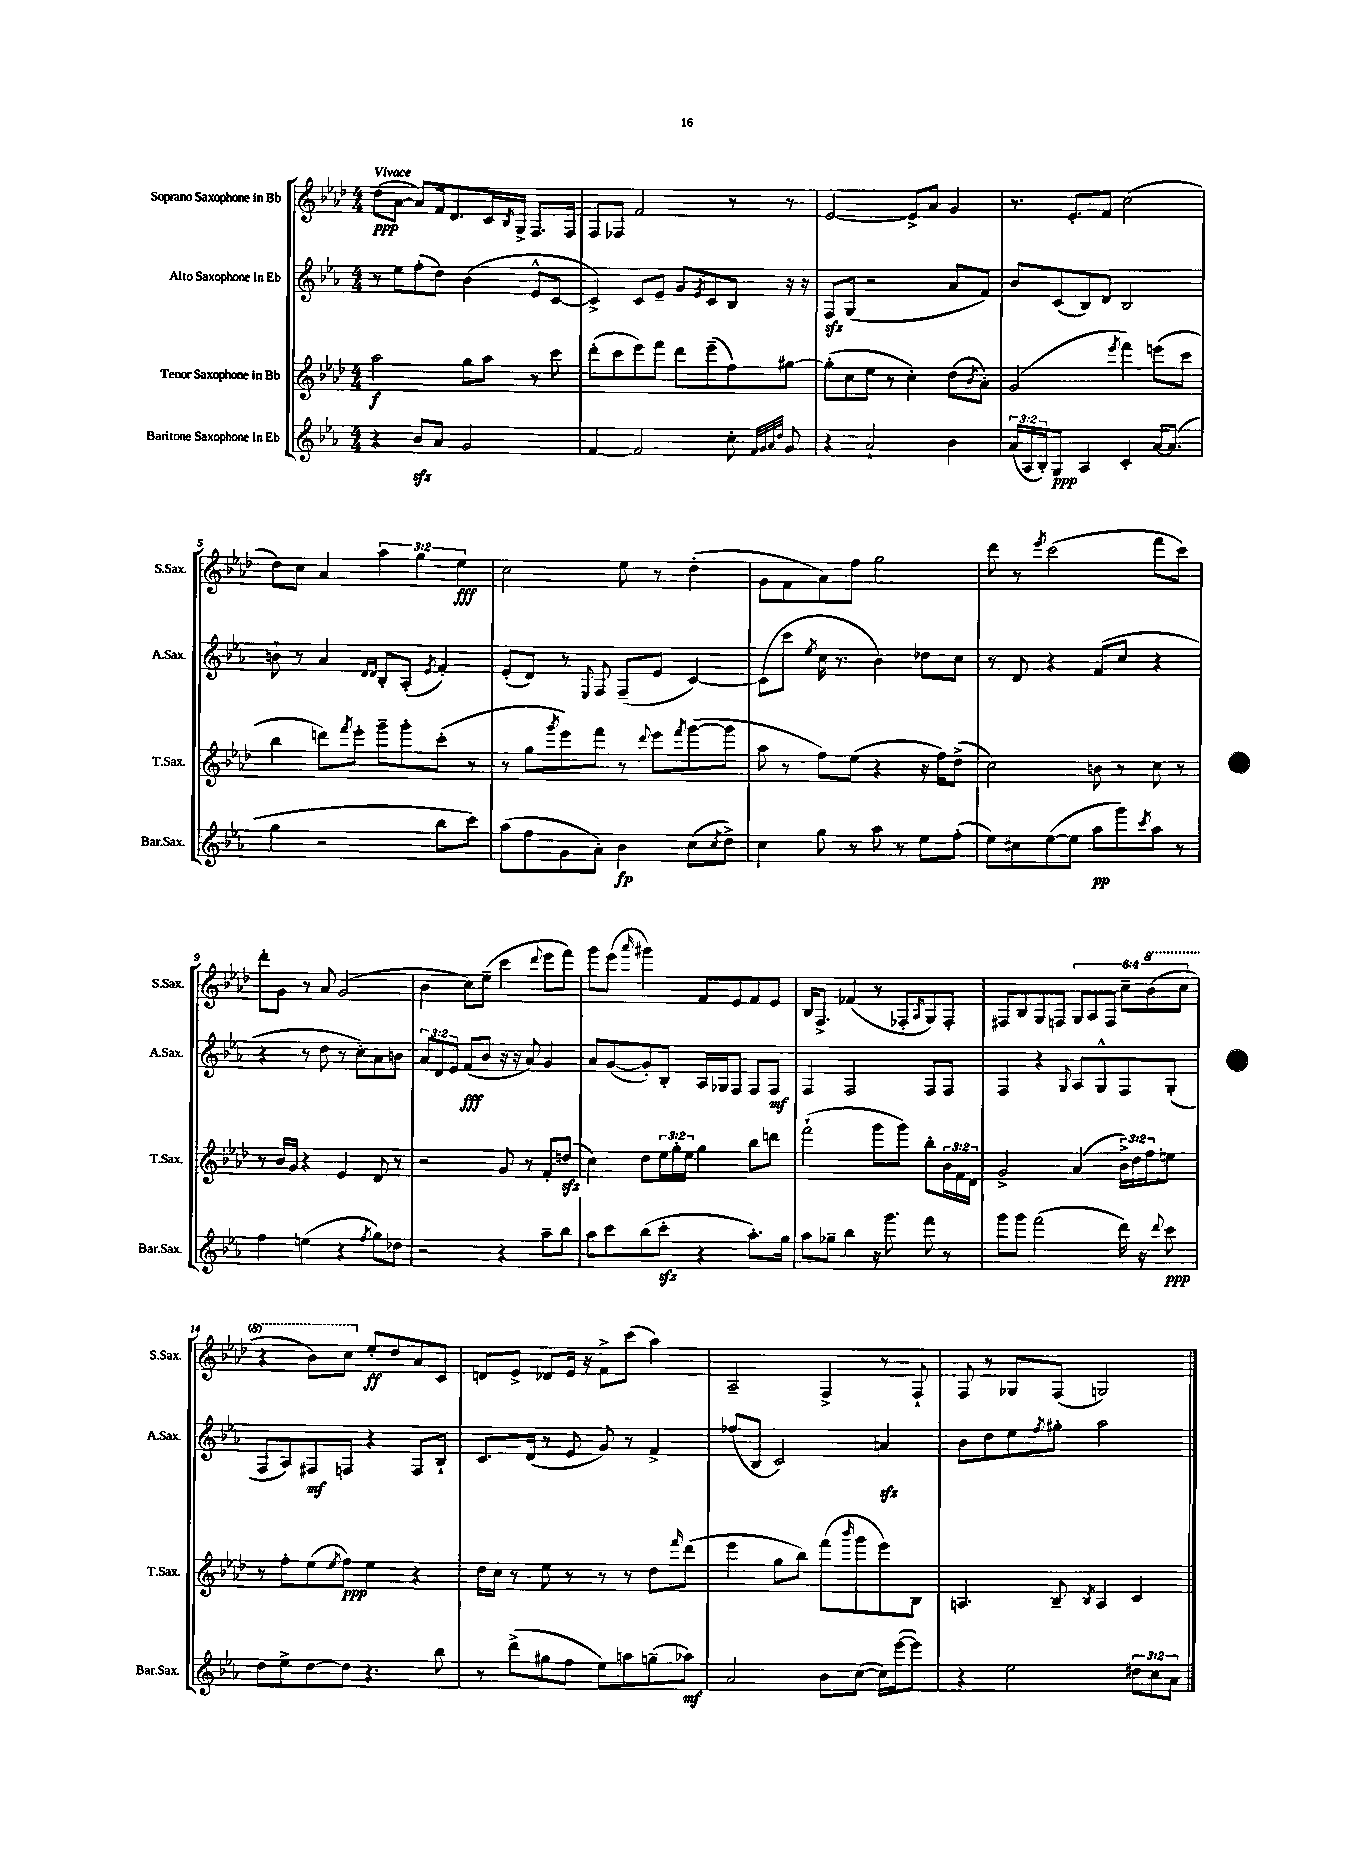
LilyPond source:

<<
\new StaffGroup <<
\new Staff = "s0" \with { instrumentName = "Soprano Saxophone in Bb" shortInstrumentName = "S.Sax." } {
    \clef treble \key aes \major \numericTimeSignature \time 4/4 \override Staff.TupletNumber.text = #tuplet-number::calc-fraction-text \tempo "Vivace"
    des''8\ppp( aes'8~ aes'8) f'16 des'8. c'16 \acciaccatura { bes8 } g16-> f8. f16 |
    f8 fes8 f'2 r8 r8 |
    ees'2~ ees'8-> aes'8 g'4 |
    r8. ees'8.-. f'8 c''2( |
    des''8) c''8 aes'4 \tuplet 3/2 { aes''4 g''4 ees''4\fff } |
    c''2 ees''8 r8 des''4-.( |
    g'8 f'8 aes'8) f''8 g''2 |
    des'''8 r8 \acciaccatura { ees'''8 } c'''2( f'''8 c'''8) |
    des'''8-. g'8 r8 aes'8 g'2( |
    bes'4 c''8) ees''8--( c'''4 \appoggiatura { des'''8 } ees'''8 f'''8) |
    g'''8 ees'''8( \grace { aes'''16 } gis'''4) f'8 ees'8 f'8 ees'8 |
    bes16 f8.-> fes'4( r8 fes8-. \acciaccatura { aes8 } g8) fes8-. |
    fis8 bes8 g8 f8 \tuplet 6/4 { g8 aes8 f8 c''8-- \ottava #1 bes''8( c'''8 } |
    r4 bes''8) c'''8 \ottava #0 ees''8-.\ff des''8 aes'8 c'8 |
    d'8 ees'8-> des'8 ees'16 r16 f'8-> c'''8( aes''4) |
    aes2-- f4-> r8 f8-! |
    f8 r8 ges8 f8( g2) \bar "|." |
}
\new Staff = "s1" \with { instrumentName = "Alto Saxophone in Eb" shortInstrumentName = "A.Sax." } {
    \clef treble \key ees \major \numericTimeSignature \time 4/4 \override Staff.TupletNumber.text = #tuplet-number::calc-fraction-text
    r8 ees''8 f''8-.( d''8) bes'4( ees'8-^ c'8~ |
    c'4->) c'8 ees'8-- g'8 \acciaccatura { ees'8 } c'8 bes8 r16 r16 |
    f8\sfz g8( r2 aes'8 f'8) |
    bes'8 c'8( bes8) d'8 bes2 |
    b'8-! r8 aes'4 \grace { d'16 d'16 } bes8-. aes8-.( \acciaccatura { ees'8 } f'4-.) |
    ees'8-.( d'8) r8 \appoggiatura { ees8 } f8 f8--( ees'8 c'4~) |
    c'8( c'''8 \acciaccatura { ees''8 } c''16 r8. bes'4) des''8 c''8 |
    r8 d'8 r4 f'8( c''8 r4 |
    r4 r8 d''8 r8 c''8-.) aes'8 b'8 |
    \tuplet 3/2 { aes'8 d'8 ees'8 } f'8\fff( bes'8 r16 r16 aes'8) g'4 |
    aes'8 g'8~( g'8-.) bes8-. aes16 ges16 f8 f8 f8\mf |
    f4 f2 f8 f8 |
    f4 r4 \appoggiatura { g8 } aes8 g8-^ f8 g8-.( |
    f8 aes8) fis8\mf f8 r4 f8 bes8-! |
    c'8. d'16( r8 ees'8 g'8) r8 f'4-> |
    fes''8( bes8 c'2) a'4\sfz |
    bes'8 d''8 ees''8 \acciaccatura { f''8 } gis''8-. aes''2 \bar "|." |
}
\new Staff = "s2" \with { instrumentName = "Tenor Saxophone in Bb" shortInstrumentName = "T.Sax." } {
    \clef treble \key aes \major \numericTimeSignature \time 4/4 \override Staff.TupletNumber.text = #tuplet-number::calc-fraction-text
    aes''2\f g''8 aes''8 r8 c'''8 |
    des'''8-.( c'''8 ees'''8) f'''8 des'''8 ees'''8--( f''8) gis''8~ |
    gis''8-.( c''8 ees''8 r8 c''4-.) des''8( \acciaccatura { bes'8 } aes'8-.) |
    g'2( \acciaccatura { ees'''8 } f'''4) e'''8( c'''8 |
    bes''4 d'''8) \acciaccatura { f'''8 } ees'''8-. g'''8-- g'''8-. c'''8-.( r8 |
    r8 g''8 \acciaccatura { g'''8 } ees'''8) f'''8 r8 \appoggiatura { des'''8 } ees'''8 \acciaccatura { f'''8 } g'''8~( g'''8 |
    aes''8 r8 f''8) ees''8( r4 r16 f''16) des''8->( |
    c''2) b'8 r8 c''8 r8 |
    r8 bes'16 g'16 r4 ees'4 des'8 r8 |
    r2 g'8 r8 f'8-. d''8\sfz( |
    c''4) des''8 \tuplet 3/2 { ees''16 g''16-. ees''16 } g''4 bes''8 d'''8 |
    f'''2-!( g'''8 g'''8) bes''8-. \tuplet 3/2 { bes'16 f'16 des'16 } |
    g'2-> aes'4( \tuplet 3/2 { bes'16->) des''16 f''16 } e''8 |
    r8 f''8-. ees''8( \acciaccatura { ees''8 } f''8\ppp) ees''4 r4 |
    des''16 c''16 r8 ees''8 r8 r8 r8 des''8 \grace { f'''16 } des'''8( |
    ees'''4 g''8 bes''8) f'''8( \grace { bes'''16 } g'''8 ees'''8) bes8 |
    a4. bes8-- \acciaccatura { bes8 } a4 c'4 \bar "|." |
}
\new Staff = "s3" \with { instrumentName = "Baritone Saxophone in Eb" shortInstrumentName = "Bar.Sax." } {
    \clef treble \key ees \major \numericTimeSignature \time 4/4 \override Staff.TupletNumber.text = #tuplet-number::calc-fraction-text
    r4 bes'8\sfz aes'8 g'2 |
    f'4~ f'2 c''8-. \grace { f'32 g'32 aes'32 d''32 } g'8 |
    r4 aes'2-! bes'4 |
    \tuplet 3/2 { aes'16( aes16 bes16-.) } g8\ppp aes4 c'4-. aes'16~ aes'8.( |
    g''4 r2 bes''8 c'''8) |
    aes''8( f''8 g'8 aes'8-.) bes'4\fp c''8( \acciaccatura { c''8 } d''8->) |
    c''4 g''8 r8 aes''8 r8 ees''8 f''8-.( |
    ees''8) cis''8 ees''8~( ees''8 aes''8\pp g'''8) \acciaccatura { c'''8 } aes''8 r8 |
    f''4 e''4( r4 \acciaccatura { f''8 } g''8) des''8 |
    r2 r4 aes''8-- bes''8 |
    aes''8 c'''8 bes''8( c'''8-.\sfz r4 aes''8.-.) g''16 |
    aes''8 ges''8-- bes''4 r16 g'''8. f'''8 r8 |
    g'''8 g'''8 f'''2( d'''16) r16 \appoggiatura { d'''8 } c'''8\ppp |
    d''8 ees''8-> d''8~ d''8 r4. bes''8 |
    r8 d'''8->( gis''8 f''8 ees''8) a''8 g''8--( aes''8\mf) |
    aes'2 bes'8 c''8~( c''16) ees'''16~( ees'''8) |
    r4 ees''2 \tuplet 3/2 { dis''8 c''8 aes'8 } \bar "|." |
}
>>
>>
